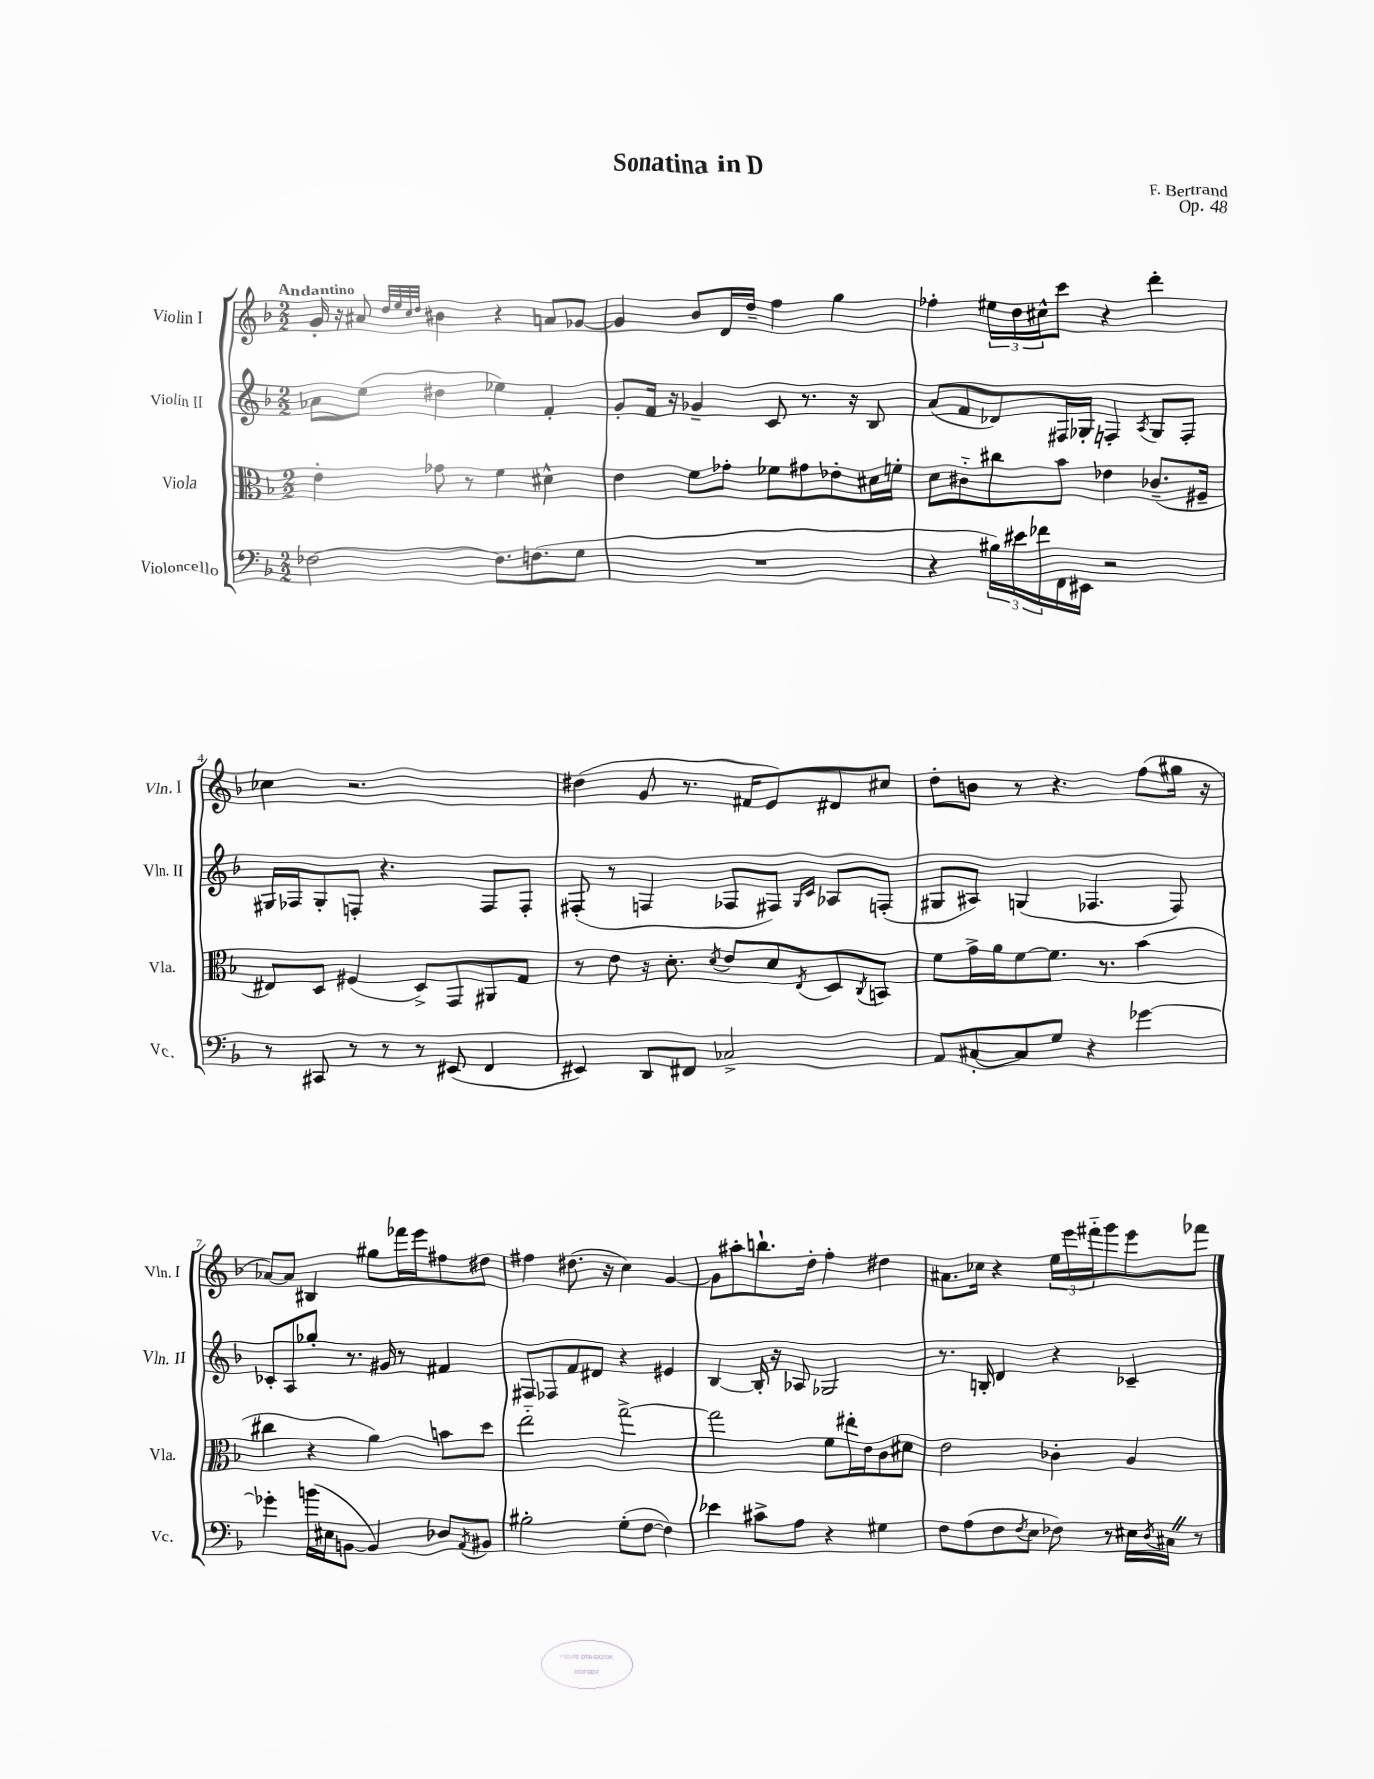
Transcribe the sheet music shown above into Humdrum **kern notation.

**kern	**kern	**kern	**kern
*staff4	*staff3	*staff2	*staff1
*clefF4	*clefC3	*clefG2	*clefG2
*k[b-]	*k[b-]	*k[b-]	*k[b-]
*M2/2	*M2/2	*M2/2	*M2/2
[2F-\	4e'\	8a-\L	16g'/
.	.	.	16r
.	.	(8ee\J	8a#/
.	.	.	32qqdd/LLL
.	.	.	32qqee/
.	.	.	32qqcc/
.	.	.	32qqdd/JJJ
.	8g-\	4dd#\	4b#\
.	8r	.	.
8.F-\]L	4f\	4ee-\)	4r
(8.F\	.	.	.
.	4d#^^\	4f'/	8a/L
8G\J	.	.	[8g-/J
=	=	=	=
1r	4e\	8g'/L	4g-/]
.	.	16f/Jk	.
.	.	16r	.
.	8f\L	4g-~/	8b-/L
.	8g-'\J	.	16d/L
.	.	.	16dd~/JJ
.	8f-\L	8c/	4ff\
.	8g#\	8.r	.
.	8e-'\	.	4gg\
.	.	16r	.
.	16d#\L	8B-/	.
.	16f'\JJ	.	.
=	=	=	=
4r	8d\L	(8a/L	4ff-'\
.	8c#'~\	8f/	.
24B#\LL)	8cc#\	8d-/)	24ee#\LL
24e#\	.	.	24dd\
24f-\	.	.	24cc#^^\J
16FF\	8b-\J	16F#/L	8ccc\J
16EE#\JJ	.	16G-'/JJ	.
2r	4e-\	4F'/	4r
.	.	8qA/	.
.	(8.c-~/L	8G-/L	4ddd'\
.	.	8F'/J	.
.	16F#~/Jk	.	.
=	=	=	=
8r	8E#/L)	16G#/LL	4cc-\
.	.	16F-/J	.
8CC#/	8D/J	8G#'/	.
8r	(4F#/	8F'/J	2.r
8r	.	4.r	.
8r	8D^/L)	.	.
(8EE#/	8GG/	.	.
4FF/	8AA#/	8F/L	.
.	8G/J	8F'/J	.
=	=	=	=
4EE#/)	8r	(8F#'/	(4dd#\
.	8e\	8r	.
8DD/L	16r	4F/	8g/
.	8.d'\	.	.
8FF#/J	.	.	8.r
.	8qd/	.	.
2C-^/	8e/L	8F-/L	.
.	.	.	16f#/LK
.	8d/	8F#/J)	8e/)
.	.	16qqG/LL	.
.	8qE/	16qqc/JJ	.
.	8D/	8A-/L	8d#/
.	8qC/	.	.
.	8BB/J	(8F'/J	8cc#/J
=	=	=	=
8AA/L	8f\L	8G#/L	8dd'\L
[8C#'/	16g^\L	8A#/J)	8b\J
.	16a\J	.	.
8C#/]	[8f\	(4G/	8r
8G/J	8.f\]J	.	4.r
4r	.	4.F-/	.
.	8.r	.	.
[4g-\	(4b-\	.	(8ff\L
.	.	8F-/)	16gg#\Jk
.	.	.	16r
=	=	=	=
4g-'\]	4cc#\	8c-'/L	[8a-/L)
.	.	8A/	8a-/]J
(16b\LL	4r	8gg-'/J	4B#/
16E#\J	.	.	.
[8BB\J	.	8.r	.
4BB/])	4a\)	.	8gg#\L
.	.	16g#/	.
.	.	8r	16fff-\L
.	.	.	16eee\J
8D-/L	8b\L	4f#/	8ff#\
8qAA/	.	.	.
8BB#/J	8dd\J	.	8dd#\J
=	=	=	=
2B#'\	2ee'~\	8F#/L	4ff#\
.	.	8F-/	.
.	.	8f/	(8.dd#\
.	.	8d#/J	.
.	.	.	16r
(8G'\L	[2gg^\	4r	4cc\)
[8F\J	.	.	.
4F\])	.	4e#/	[4g/
=	=	=	=
4e-\	2gg\]	[4B-/	8g\]L
.	.	.	8aa#'\
8c#^\L	.	16B-'/]	8.bb`\
.	.	16r	.
8A\J	.	8A-/	.
.	.	.	16dd'\Jk
4r	8f\L	2G-/	4ff'\
.	16ee#'\L	.	.
.	16e\J	.	.
4G#\	8c\	.	4dd#\
.	8d#\J	.	.
=	=	=	=
8F\L	2e\	8.r	8.a#\L
(8A\	.	.	.
.	.	16B'/	16cc-\Jk
8F\	.	4d/	4r
8qF/	.	.	.
8E\J	.	.	.
8F-\)	4c-'\	4r	24ee\LL
.	.	.	24eee\
.	.	.	24fff#'~\J
8r	.	.	8ggg\
16E#\LL	4A/	4c-~/	8eee\
8qD/	.	.	.
16C#\JJ	.	.	.
8r	.	.	8fff-\J
==	==	==	==
*-	*-	*-	*-
